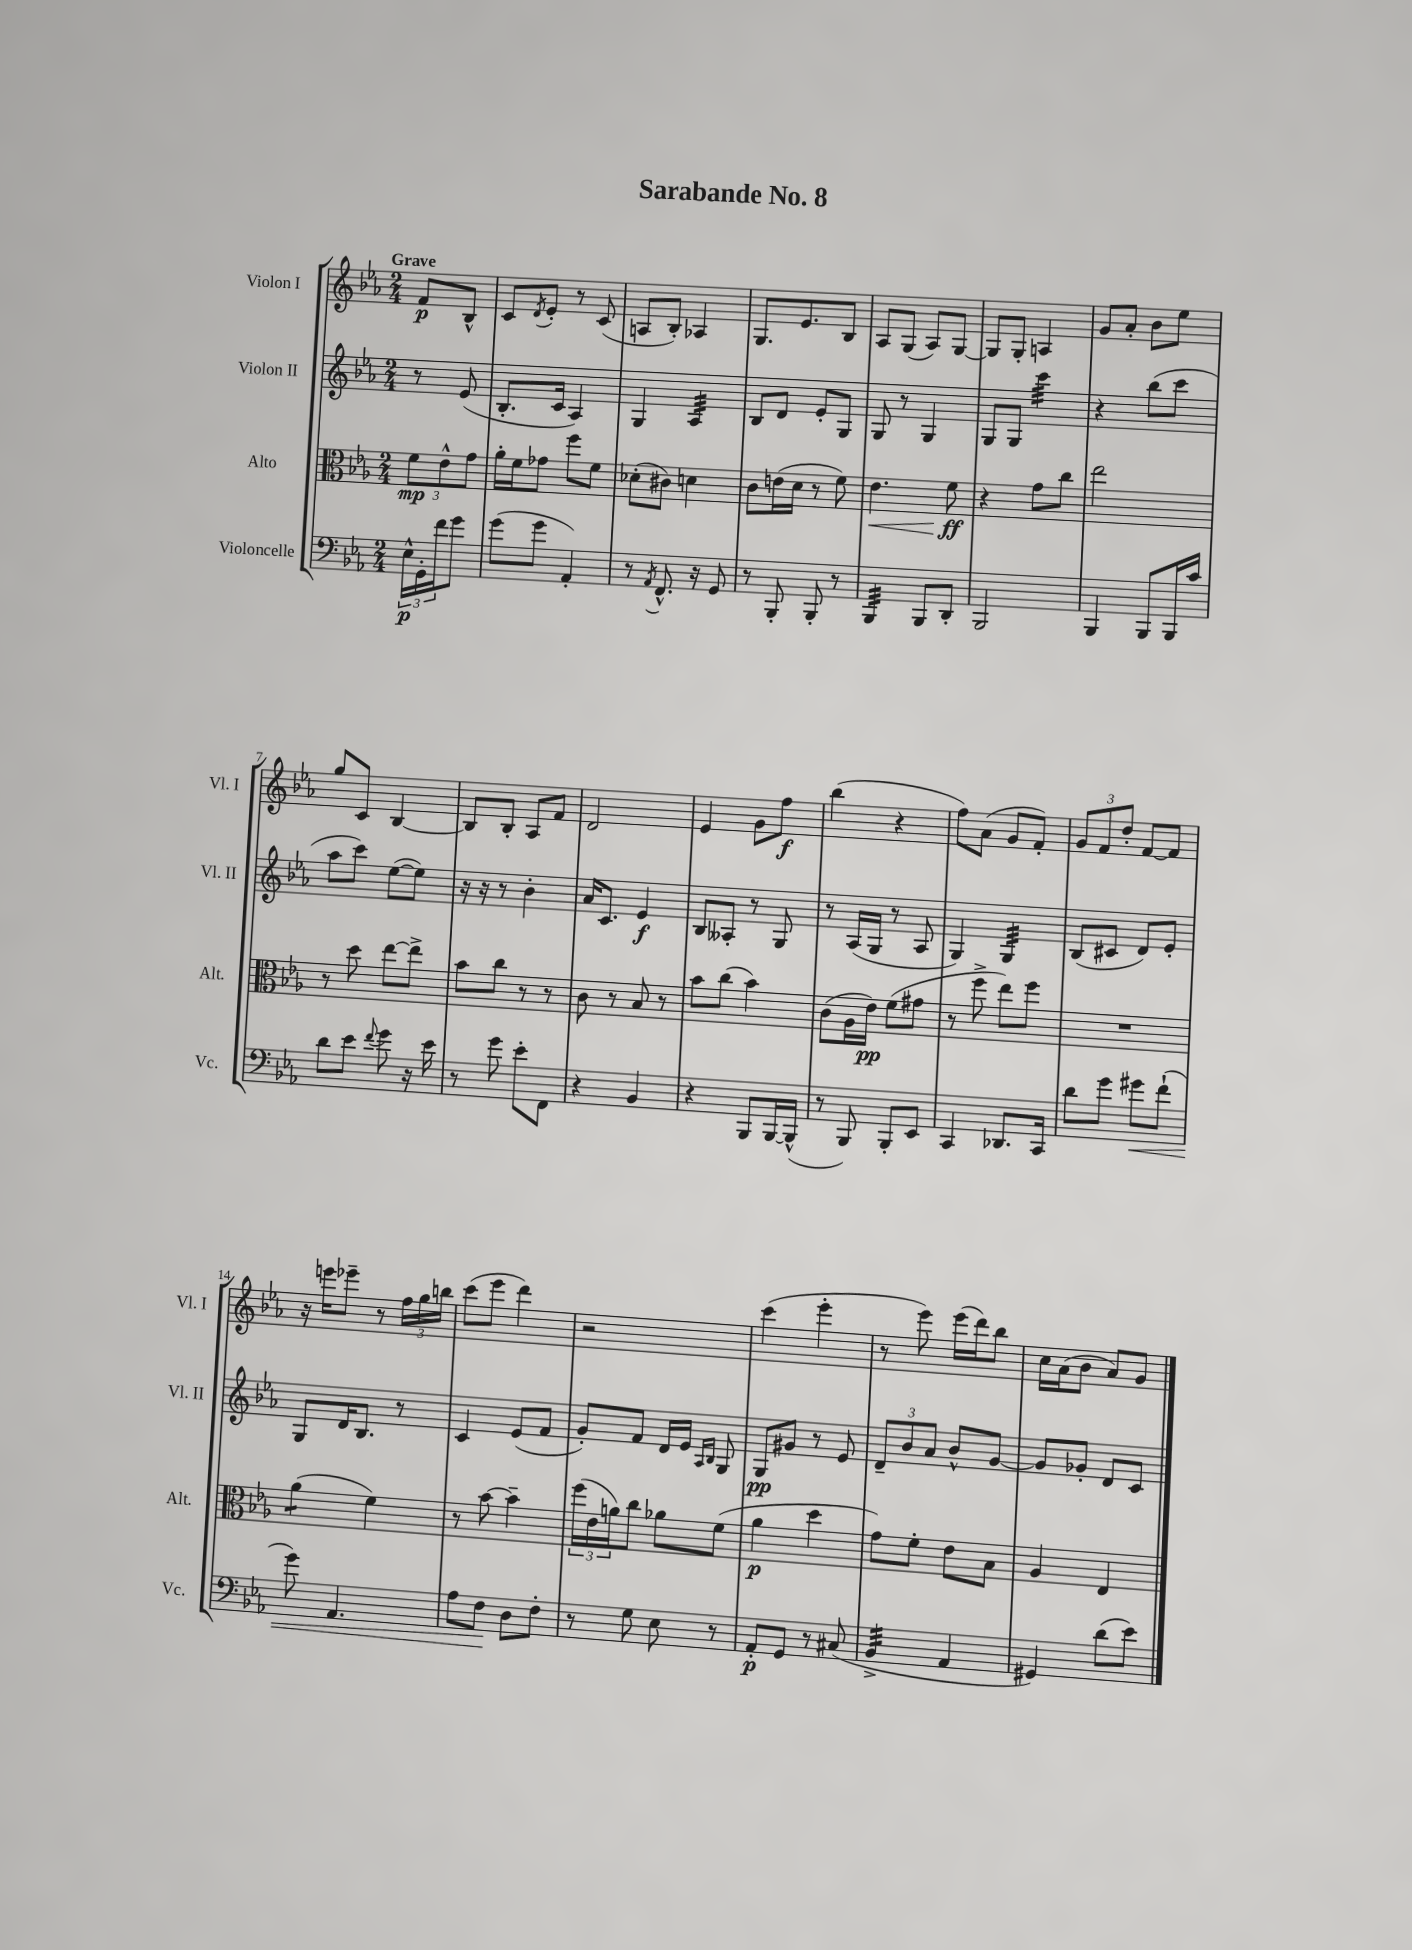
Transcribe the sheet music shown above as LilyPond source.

\header { title = "Sarabande No. 8" }
<<
\new StaffGroup <<
\new Staff = "s0" \with { instrumentName = "Violon I" shortInstrumentName = "Vl. I" } {
    \clef treble \key ees \major \numericTimeSignature \time 2/4 \partial 4 \tempo "Grave"
    f'8\p bes8-^ |
    c'8 \acciaccatura { d'8 } ees'8-. r8 c'8( |
    a8 bes8-.) aes4 |
    g8. ees'8. bes8 |
    aes8 g8( aes8) g8~ |
    g8 g8-. a4 |
    g'8 aes'8-. bes'8 ees''8 |
    g''8 c'8 bes4~ |
    bes8 bes8-. aes8 f'8 |
    d'2 |
    ees'4 g'8 f''8\f |
    bes''4( r4 |
    f''8) aes'8( g'8 f'8-.) |
    \tuplet 3/2 { g'8 f'8 d''8-. } f'8~ f'8 |
    r16 e'''16 ees'''8-- r8 \tuplet 3/2 { f''16 g''16 b''16 } |
    c'''8( ees'''8 d'''4) |
    r2 |
    c'''4( ees'''4-. |
    r8 ees'''8) ees'''16( d'''16) bes''8 |
    c''16 aes'16( bes'8 aes'8) g'8 \bar "|." |
}
\new Staff = "s1" \with { instrumentName = "Violon II" shortInstrumentName = "Vl. II" } {
    \clef treble \key ees \major \numericTimeSignature \time 2/4 \partial 4
    r8 ees'8( |
    bes8.-. c'16 aes4) |
    g4 aes4:32 |
    bes8 d'8 ees'8-. g8 |
    g8 r8 g4 |
    g8 g8 c'''4:32 |
    r4 bes''8( c'''8 |
    aes''8 c'''8) ees''8~( ees''8) |
    r16 r16 r8 bes'4-. |
    aes'16 c'8. ees'4\f |
    bes8 aeses8-. r8 g8 |
    r8 aes16( g16 r8 aes8 |
    g4) g4:32 |
    bes8( cis'8 d'8) ees'8-. |
    g8 d'16 bes8. r8 |
    c'4 ees'8( f'8 |
    g'8-.) f'8 d'16 ees'16 \grace { aes16 bes16 } g8 |
    g8\pp gis'8 r8 ees'8 |
    \tuplet 3/2 { d'8-- bes'8 aes'8 } bes'8-^ g'8~ |
    g'8 ges'8-. d'8 c'8 \bar "|." |
}
\new Staff = "s2" \with { instrumentName = "Alto" shortInstrumentName = "Alt." } {
    \clef alto \key ees \major \numericTimeSignature \time 2/4 \partial 4
    \tuplet 3/2 { f'8\mp ees'8-^ g'8 } |
    aes'16-. f'16 ges'8 f''8 f'8 |
    des'8-.( cis'8) d'4 |
    c'8 e'16( d'16 r8 f'8) |
    ees'4.\< f'8\ff\! |
    r4 g'8 c''8 |
    ees''2 |
    r8 d''8 ees''8~ ees''8-> |
    bes'8 c''8 r8 r8 |
    c'8 r8 bes8 r8 |
    bes'8 c''8( bes'4) |
    c'8( aes16 ees'16\pp) f'8( gis'8 |
    r8 f''8-> ees''8) f''8 |
    R2 |
    aes'4:8( f'4) |
    r8 bes'8~ bes'4-- |
    \tuplet 3/2 { f''16( ees'16 a'16) } c''8 aes'8 f'8( |
    aes'4\p d''4 |
    g'8) f'8-. ees'8 bes8 |
    aes4 ees4 \bar "|." |
}
\new Staff = "s3" \with { instrumentName = "Violoncelle" shortInstrumentName = "Vc." } {
    \clef bass \key ees \major \numericTimeSignature \time 2/4 \partial 4
    \tuplet 3/2 { ees16-^\p g,16-. f'16 } g'8 |
    g'8( g'8 aes,4-.) |
    r8 \acciaccatura { aes,8 } f,8.-^ r16 g,8 |
    r8 bes,,8-. bes,,8-. r8 |
    bes,,4:32 bes,,8 d,8-. |
    bes,,2 |
    bes,,4 bes,,8 bes,,16 c'16 |
    d'8 ees'8 \appoggiatura { f'8 } g'8 r16 ees'16 |
    r8 g'8 ees'8-. f,8 |
    r4 bes,4 |
    r4 bes,,8 bes,,16~ bes,,16-^( |
    r8 bes,,8) bes,,8-. ees,8 |
    c,4 des,8. c,16 |
    d'8 g'8 gis'8\< f'8-!( |
    g'8) aes,4. |
    aes8 f8\! d8 f8-. |
    r8 g8 ees8 r8 |
    aes,8-.\p g,8 r8 cis8( |
    bes,4:32-> aes,4 |
    gis,4) d'8( ees'8) \bar "|." |
}
>>
>>
